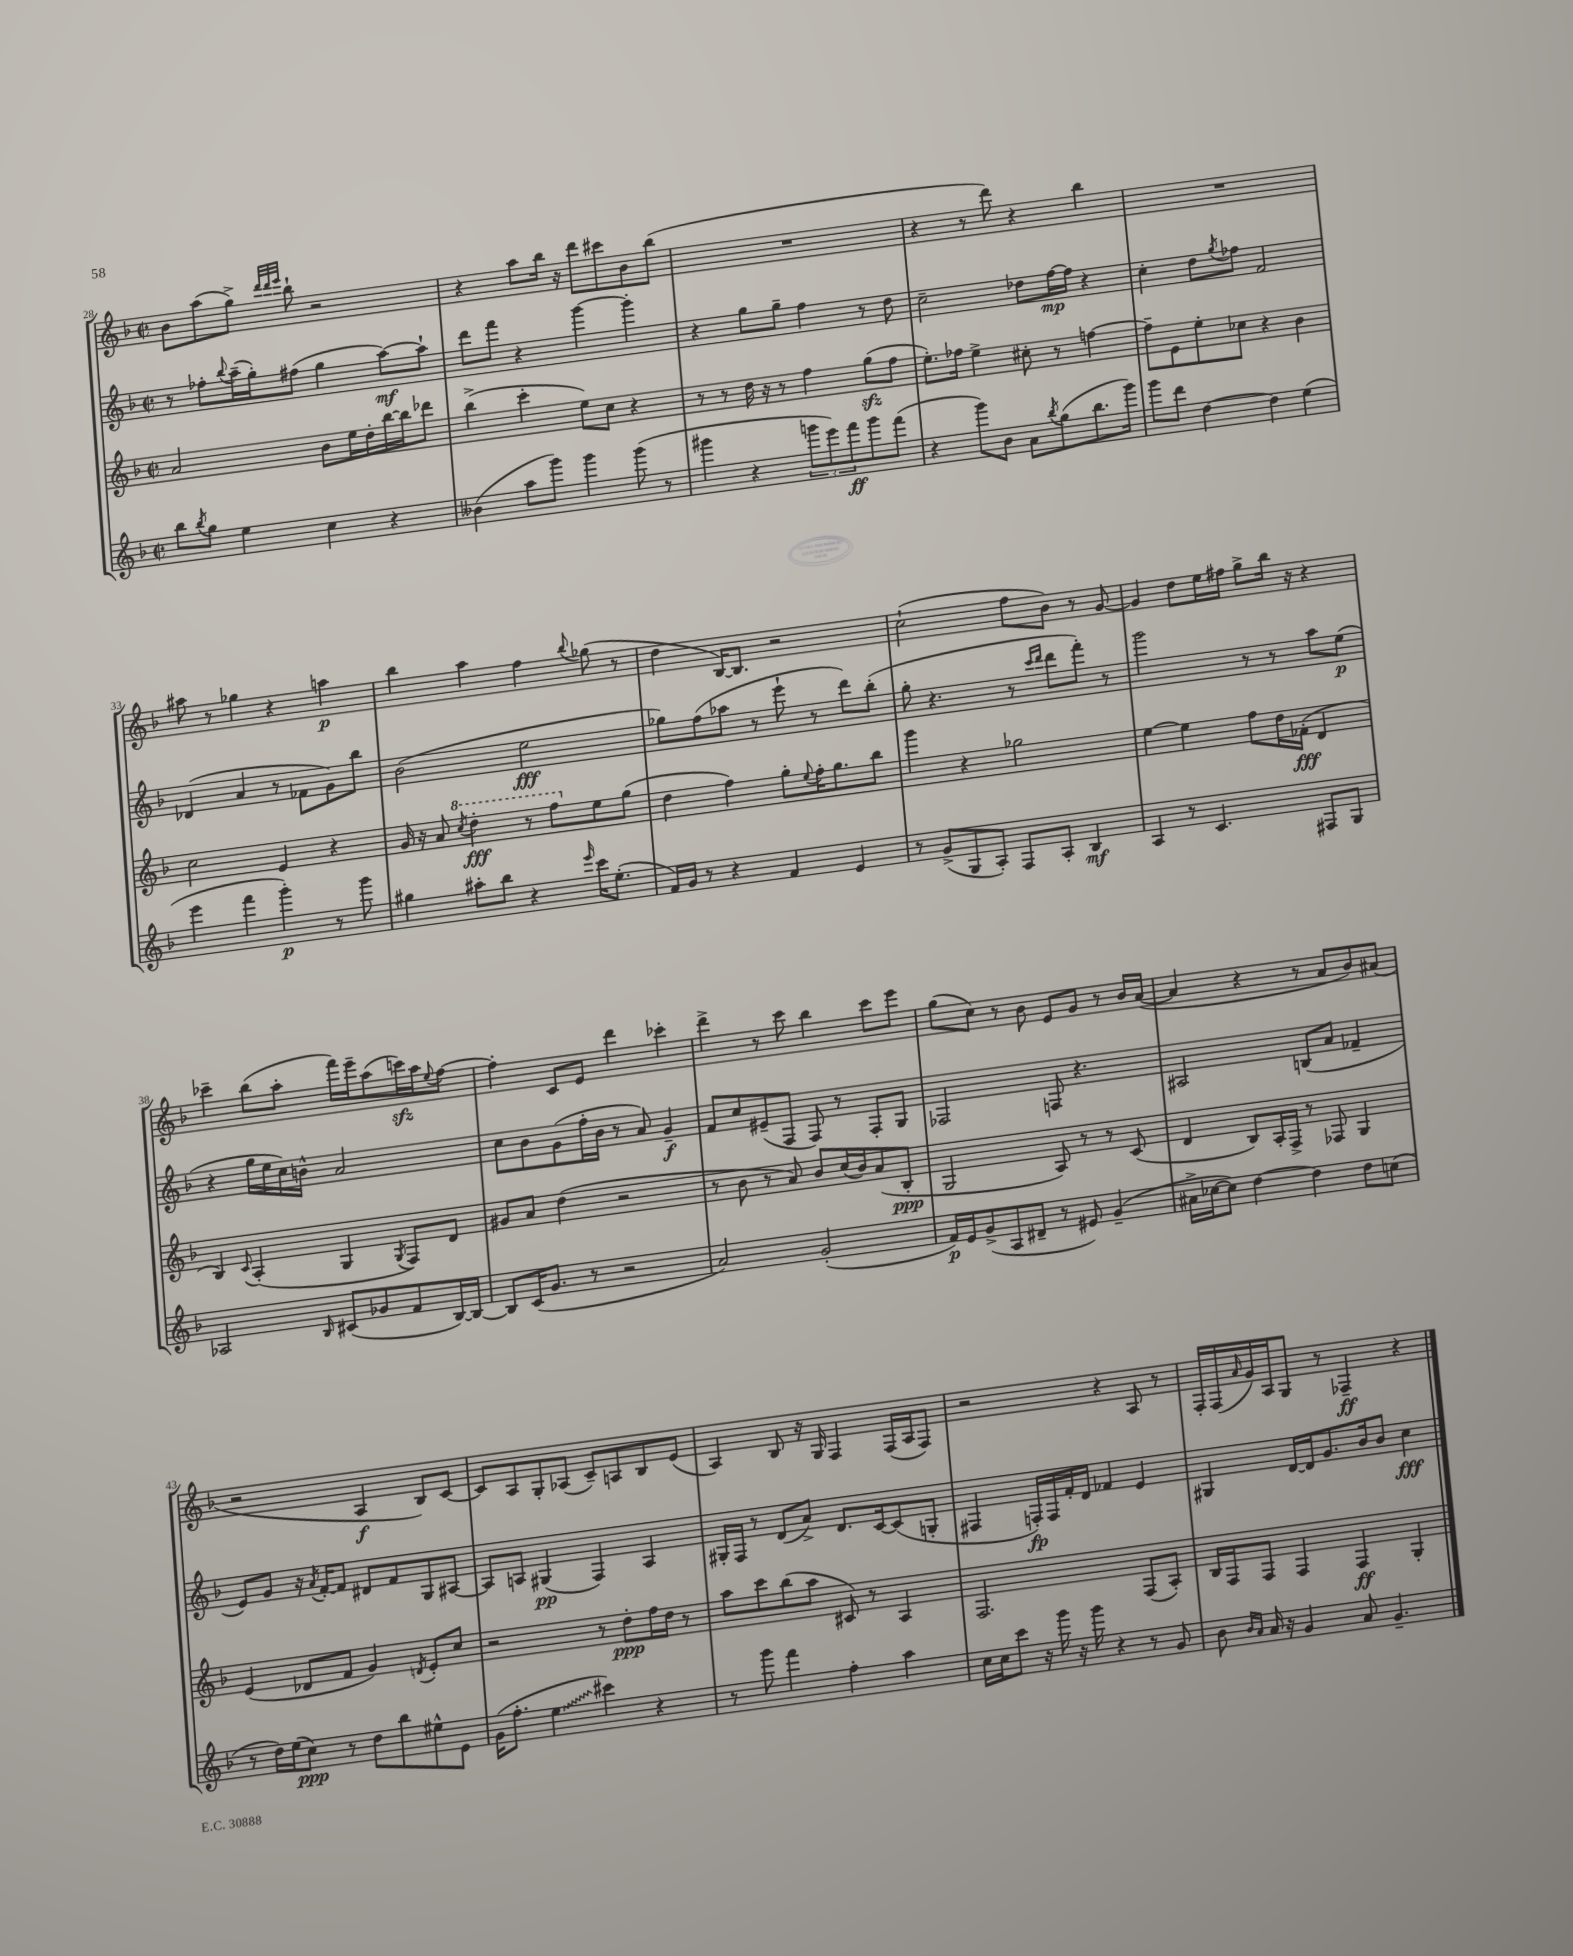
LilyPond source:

<<
\new StaffGroup <<
\new Staff = "s0" {
    \clef treble \key f \major \defaultTimeSignature \time 2/2
    bes'8 a''8( g''8->) \grace { d'''32 d'''32 e'''32 } bes''8-! r2 |
    r4 a''8 bes''16 r16 d'''8 cis'''8 bes'8 bes''8( |
    R1 |
    r4 r8 d'''8) r4 bes''4 |
    R1 |
    ais''8 r8 ges''4 r4 a''4\p |
    bes''4 a''4 f''4 \appoggiatura { bes''8 } ges''8( r8 |
    d''4 bes16~) bes8. r2 |
    c''2-!( f''8 bes'8) r8 g'8~ |
    g'4 d''8 e''16 fis''16 g''8-> bes''16 r16 r4 |
    ces'''4-- bes''8( a''8-. f'''16) e'''16-- a''8( c'''16\sfz) a''16 \appoggiatura { e''8 } f''8~ |
    f''4-. c'8 e'8 d'''4 ces'''4-. |
    d'''4-> r8 c'''8 bes''4 c'''8 e'''8 |
    g''8( c''8) r8 bes'8 e'8 g'8 r8 bes'16 a'16~( |
    a'4 r4 r8 a'8 bes'8) ais'8( |
    r2 a4\f bes8) c'8~ |
    c'8 a8 g8-. aes8( c'8--) a8 bes8 e'8( |
    a4) bes8 r16 g16 f4 f16( a16 f8) |
    r2 r4 a8 r8 |
    f16-. f16( \grace { a'16 } g'16) a16 g8 r8 fes4--\ff r4 \bar "|." |
}
\new Staff = "s1" {
    \clef treble \key f \major \defaultTimeSignature \time 2/2
    r8 fes''8-. \appoggiatura { bes''8 } a''16--( g''16-.) fis''8( g''4 a''8~\mf) a''8-! |
    d'''8 f'''8 r4 g'''4~ g'''4-. |
    r4 g''8 g''8-- f''4 r8 d''8 |
    c''2-- des''8 f''16~\mp f''16 r4 |
    c''4-. d''8 \acciaccatura { g''8 } fes''8 f'2 |
    des'4( a'4 r8 fes'8 g'8) bes''8 |
    bes'2( e''2\fff |
    ges''8) f''8( aes''8 r8 e'''8-! r8 d'''8) bes''8-.( |
    g''8-. r4. r8 \grace { c'''16 d'''16 } d'''8 f'''8-.) r8 |
    g'''2 r8 r8 a''8 e''8\p( |
    r4 g''16 e''16 c''16) b'16-^ a'2 |
    c''8 bes'8 g'8( f''16-. bes'16 r8 a'8) g'4--\f |
    f'8 c''8 eis'8--( f8 f8) r8 f8-. g8 |
    fes2 f8 r4. |
    ais2 b8( a'8 fes'4-- |
    e'8) g'8 r16 \acciaccatura { a'8 } f'16~-. f'8 dis'8 f'8 g8 ais8~ |
    ais8 a8 gis4\pp( f4) a4 |
    gis16-. f16 r8 d'8( a'8->) d'8. c'16~ c'8( g8-. |
    fis4 f16-.\fp) f16 f'16-. d'16 fes'4 e'4 |
    gis4 d'16~ d'16 g'8. bes'16 bes'8 c''4\fff \bar "|." |
}
\new Staff = "s2" {
    \clef treble \key f \major \defaultTimeSignature \time 2/2
    a'2 bes'8 e''16 d''16-. bes''16~ bes''16 des'''8 |
    bes''4->( c'''4-. e''8) c''8 r4 |
    r8 r8 d''16 r16 r8 f''4 g''8\sfz( f''8 |
    e''8.-.) fes''16 e''4-> cis''8-. r8 f''4~ |
    f''8-- e'8 e''8-. ces''8 r4 bes'4 |
    c''2 e'4 r4 |
    g'16 r16 a'8 \ottava #1 \acciaccatura { c'''8 } d'''4-.\fff r8 f'''8 \ottava #0 e''8 g''8( |
    d''4 f''4) g''8-. \appoggiatura { e''8 } f''16-. g''8. bes''8 |
    g'''4 r4 ges''2 |
    e''4~ e''4 f''8 d''16 fes'16-.\fff( d'4 |
    bes4) \appoggiatura { c'8 } a4-.( g4 \acciaccatura { g8 } f8) d'8 |
    gis'8 a'8 d''4( r2 |
    r8 bes'8 r8 a'8) bes'8 c''16( bes'16) a'8( bes8-.\ppp |
    g2 a8) r8 r8 c'8( |
    d'4 bes8) a16-. f16-> r8 fes8 g4 |
    e'4( des'8 f'8 g'4) \acciaccatura { d'8 } e'8-. c''8 |
    r2 r8 d''8-.\ppp f''16 d''16 r8 |
    a''8 c'''8 bes''8( a''8 cis'8) r8 a4 |
    f2. f8( a8-.) |
    bes16 f16 f8 f4 f4\ff g4-. \bar "|." |
}
\new Staff = "s3" {
    \clef treble \key f \major \defaultTimeSignature \time 2/2
    bes''8 \acciaccatura { bes''8 } g''8 e''4 c''4 r4 |
    beses'4( a''8 g'''8) g'''4 g'''8( r8 |
    gis'''4 r4 \tuplet 3/2 { g'''8 e'''8) f'''8\ff } g'''8 f'''8( |
    r4 g'''8) bes'8 a'8 \acciaccatura { bes''8 } g''8( bes''8. g'''16) |
    g'''8 d'''8 d''4~ d''4 e''4( |
    e'''4 f'''4 g'''4-.\p) r8 g'''8 |
    gis''4 ais''8-. bes''8 r4 \grace { e'''16 } c'''16 e''8.-.( |
    f'16) g'16 r8 r4 f'4 e'4 |
    r8 g'8->( g8 a8-.) f8 a8-. bes4\mf |
    a4 r8 c'4. fis8 g8 |
    aes2 \grace { bes16 } cis'8( ges'8 f'8 bes16~) bes16~ |
    bes8 c'16( g'8. r8 r2 |
    a'2) g'2-.( |
    f'16\p) e'16 g'8->( a8 dis'8-- r8 eis'8) g'4--( |
    ais'16-> ces''16~ ces''8) d''4~ d''4 d''8 c''8( |
    r8 d''16) e''16( c''8\ppp) r8 d''8 bes''8 eis''8-^ e'8 |
    g'16( f''8.-. \once \override Glissando.style = #'zigzag e''4\glissando cis'''4) r4 |
    r8 g'''8 f'''4 f''4-. a''4 |
    c''16 c''16 c'''8 r16 g'''16 r16 g'''16 r4 r8 g'8 |
    bes'8 \grace { bes'16 a'16 } a'16 r16 g'4 a'8 g'4.-- \bar "|." |
}
>>
>>
\layout { \context { \Score currentBarNumber = #28 } }
